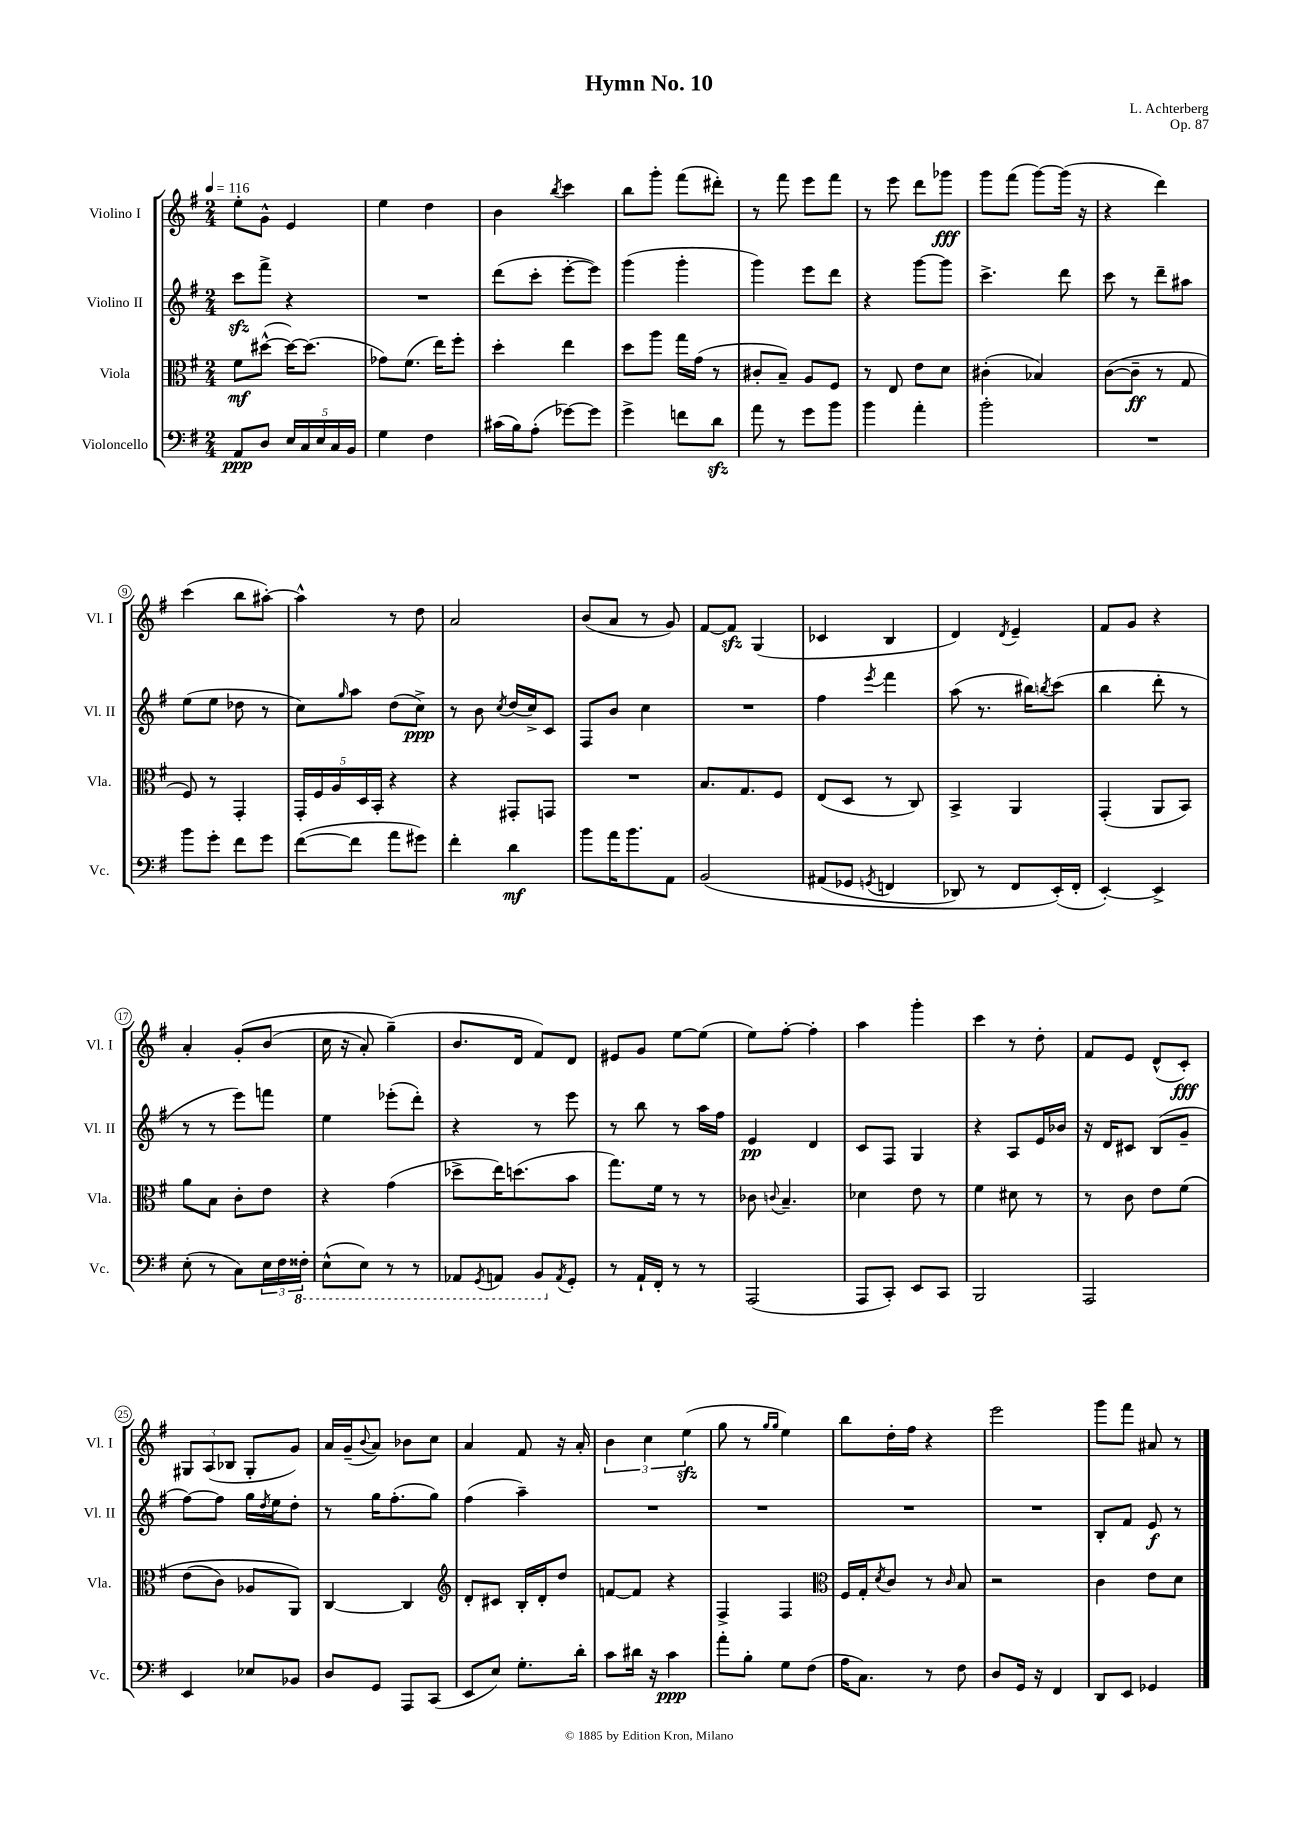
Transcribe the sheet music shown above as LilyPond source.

\header { title = "Hymn No. 10" composer = "L. Achterberg" opus = "Op. 87" }
<<
\new StaffGroup <<
\new Staff = "s0" \with { instrumentName = "Violino I" shortInstrumentName = "Vl. I" } {
    \clef treble \key g \major \numericTimeSignature \time 2/4 \tempo 4 = 116
    e''8-. g'8-^ e'4 |
    e''4 d''4 |
    b'4 \acciaccatura { b''8 } c'''4 |
    b''8 g'''8-. fis'''8( dis'''8-.) |
    r8 fis'''8 e'''8 fis'''8 |
    r8 e'''8 d'''8 ges'''8\fff |
    g'''8 fis'''8( g'''8~) g'''16( r16 |
    r4 d'''4) |
    c'''4( b''8 ais''8~-.) |
    ais''4-^ r8 d''8 |
    a'2 |
    b'8( a'8 r8 g'8) |
    fis'8~ fis'8\sfz g4( |
    ces'4 b4 |
    d'4) \acciaccatura { d'8 } e'4-- |
    fis'8 g'8 r4 |
    a'4-. g'8-.\( b'8( |
    c''16 r16 a'8-.) g''4--(\) |
    b'8. d'16 fis'8) d'8 |
    eis'8 g'8 e''8~ e''8( |
    e''8) fis''8~-. fis''4-. |
    a''4 g'''4-. |
    c'''4 r8 d''8-. |
    fis'8 e'8 d'8-^( c'8-.\fff) |
    \tuplet 3/2 { gis8 a8( bes8 } gis8-. g'8) |
    a'16 g'16--( \appoggiatura { b'8 } a'8) bes'8 c''8 |
    a'4 fis'8 r16 a'16-. |
    \tuplet 3/2 { b'4 c''4 e''4\sfz( } |
    g''8 r8 \grace { g''16 g''16 } e''4) |
    b''8 d''16-. fis''16 r4 |
    e'''2 |
    g'''8 fis'''8 ais'8 r8 \bar "|." |
}
\new Staff = "s1" \with { instrumentName = "Violino II" shortInstrumentName = "Vl. II" } {
    \clef treble \key g \major \numericTimeSignature \time 2/4
    c'''8\sfz fis'''8-> r4 |
    R2 |
    d'''8( c'''8-. e'''8~-. e'''8) |
    g'''4( g'''4-. |
    g'''4) e'''8 d'''8 |
    r4 g'''8~ g'''8 |
    c'''4.-> d'''8 |
    c'''8 r8 d'''8-- ais''8 |
    e''8( e''8 des''8 r8 |
    c''8) \grace { g''16 } a''8 d''8( c''8->\ppp) |
    r8 b'8 \acciaccatura { c''8 } d''16( c''16->) c'8 |
    fis8 b'8 c''4 |
    R2 |
    fis''4 \acciaccatura { e'''8 } fis'''4 |
    a''8( r8. bis''16) \acciaccatura { b''8 } c'''8( |
    b''4 d'''8-. r8 |
    r8 r8 e'''8) f'''8 |
    e''4 ees'''8-.( d'''8-.) |
    r4 r8 e'''8 |
    r8 b''8 r8 a''16 fis''16 |
    e'4\pp d'4 |
    c'8 fis8 g4 |
    r4 a8 e'16 bes'16 |
    r16 d'16 cis'8 b8( g'8-- |
    fis''8~) fis''8 g''16 \acciaccatura { d''8 } e''16 d''8-. |
    r8 g''16 fis''8.-.( g''8) |
    fis''4( a''4--) |
    R2 |
    R2 |
    R2 |
    R2 |
    b8-. fis'8 e'8\f r8 \bar "|." |
}
\new Staff = "s2" \with { instrumentName = "Viola" shortInstrumentName = "Vla." } {
    \clef alto \key g \major \numericTimeSignature \time 2/4
    fis'8\mf dis''8~-^( dis''16~) dis''8.( |
    ges'8) fis'8.( e''16) fis''8-. |
    d''4-. e''4 |
    d''8 a''8 g''16 g'16( r8 |
    cis'8-. b8--) a8 fis8 |
    r8 e8 e'8 d'8 |
    cis'4-.( bes4) |
    c'8~( c'8--\ff r8 g8 |
    fis8) r8 g,4-. |
    \tuplet 5/4 { g,16-. fis16 a16 d16 b,16-. } r4 |
    r4 gis,8-. g,8 |
    R2 |
    b8. g8. fis8 |
    e8( d8 r8 c8) |
    b,4-> a,4 |
    g,4-.( a,8 b,8) |
    a'8 b8 c'8-. e'8 |
    r4 g'4( |
    des''8-> e''16) d''8.( b'8 |
    g''8.) fis'16 r8 r8 |
    ces'8 \appoggiatura { c'8 } b4.-- |
    des'4 e'8 r8 |
    fis'4 dis'8 r8 |
    r8 c'8 e'8 fis'8\( |
    e'8( c'8) aes8 a,8\) |
    c4~ c4 |
    \clef treble d'8-. cis'8 b16-. d'16-. d''8 |
    f'8~ f'8 r4 |
    fis4-> fis4 |
    \clef alto fis16 g16-. \acciaccatura { d'8 } c'8 r8 \grace { c'16 } b8 |
    r2 |
    c'4 e'8 d'8 \bar "|." |
}
\new Staff = "s3" \with { instrumentName = "Violoncello" shortInstrumentName = "Vc." } {
    \clef bass \key g \major \numericTimeSignature \time 2/4
    a,8\ppp d8 \tuplet 5/4 { e16 c16 e16 c16 b,16 } |
    g4 fis4 |
    cis'16( b16) a8-.( ges'8~) ges'8 |
    g'4-> f'8 d'8\sfz |
    a'8 r8 g'8 b'8 |
    b'4 a'4-. |
    b'2-. |
    R2 |
    b'8 g'8-. fis'8 g'8 |
    fis'8~( fis'8 a'8 gis'8) |
    fis'4-. d'4\mf |
    b'8 a'16 b'8. a,8 |
    b,2\( |
    ais,8( ges,8 \acciaccatura { g,8 } f,4 |
    des,8) r8 fis,8 e,16-.(\) fis,16-. |
    e,4~-.) e,4-> |
    e8-.( r8 c8) \tuplet 3/2 { e16 fis16 \ottava #-1 fisis,16-. } |
    e,8-^( e,8) r8 r8 |
    aes,,8 \acciaccatura { g,,8 } a,,8 b,,8 \ottava #0 \acciaccatura { a,8 } g,8-. |
    r8 a,16-! fis,16-. r8 r8 |
    a,,2( |
    a,,8 c,8-.) e,8 c,8 |
    b,,2 |
    a,,2 |
    e,4 ees8 bes,8 |
    d8 g,8 a,,8 c,8( |
    e,8 e8) g8.-. d'16-. |
    c'8 dis'16 r16 c'4\ppp |
    a'8-. b8-. g8 fis8( |
    a16 c8.) r8 fis8 |
    d8 g,16 r16 fis,4 |
    d,8 e,8 ges,4 \bar "|." |
}
>>
>>
\layout { \context { \Score \override BarNumber.stencil = #(make-stencil-circler 0.1 0.3 ly:text-interface::print) } }
